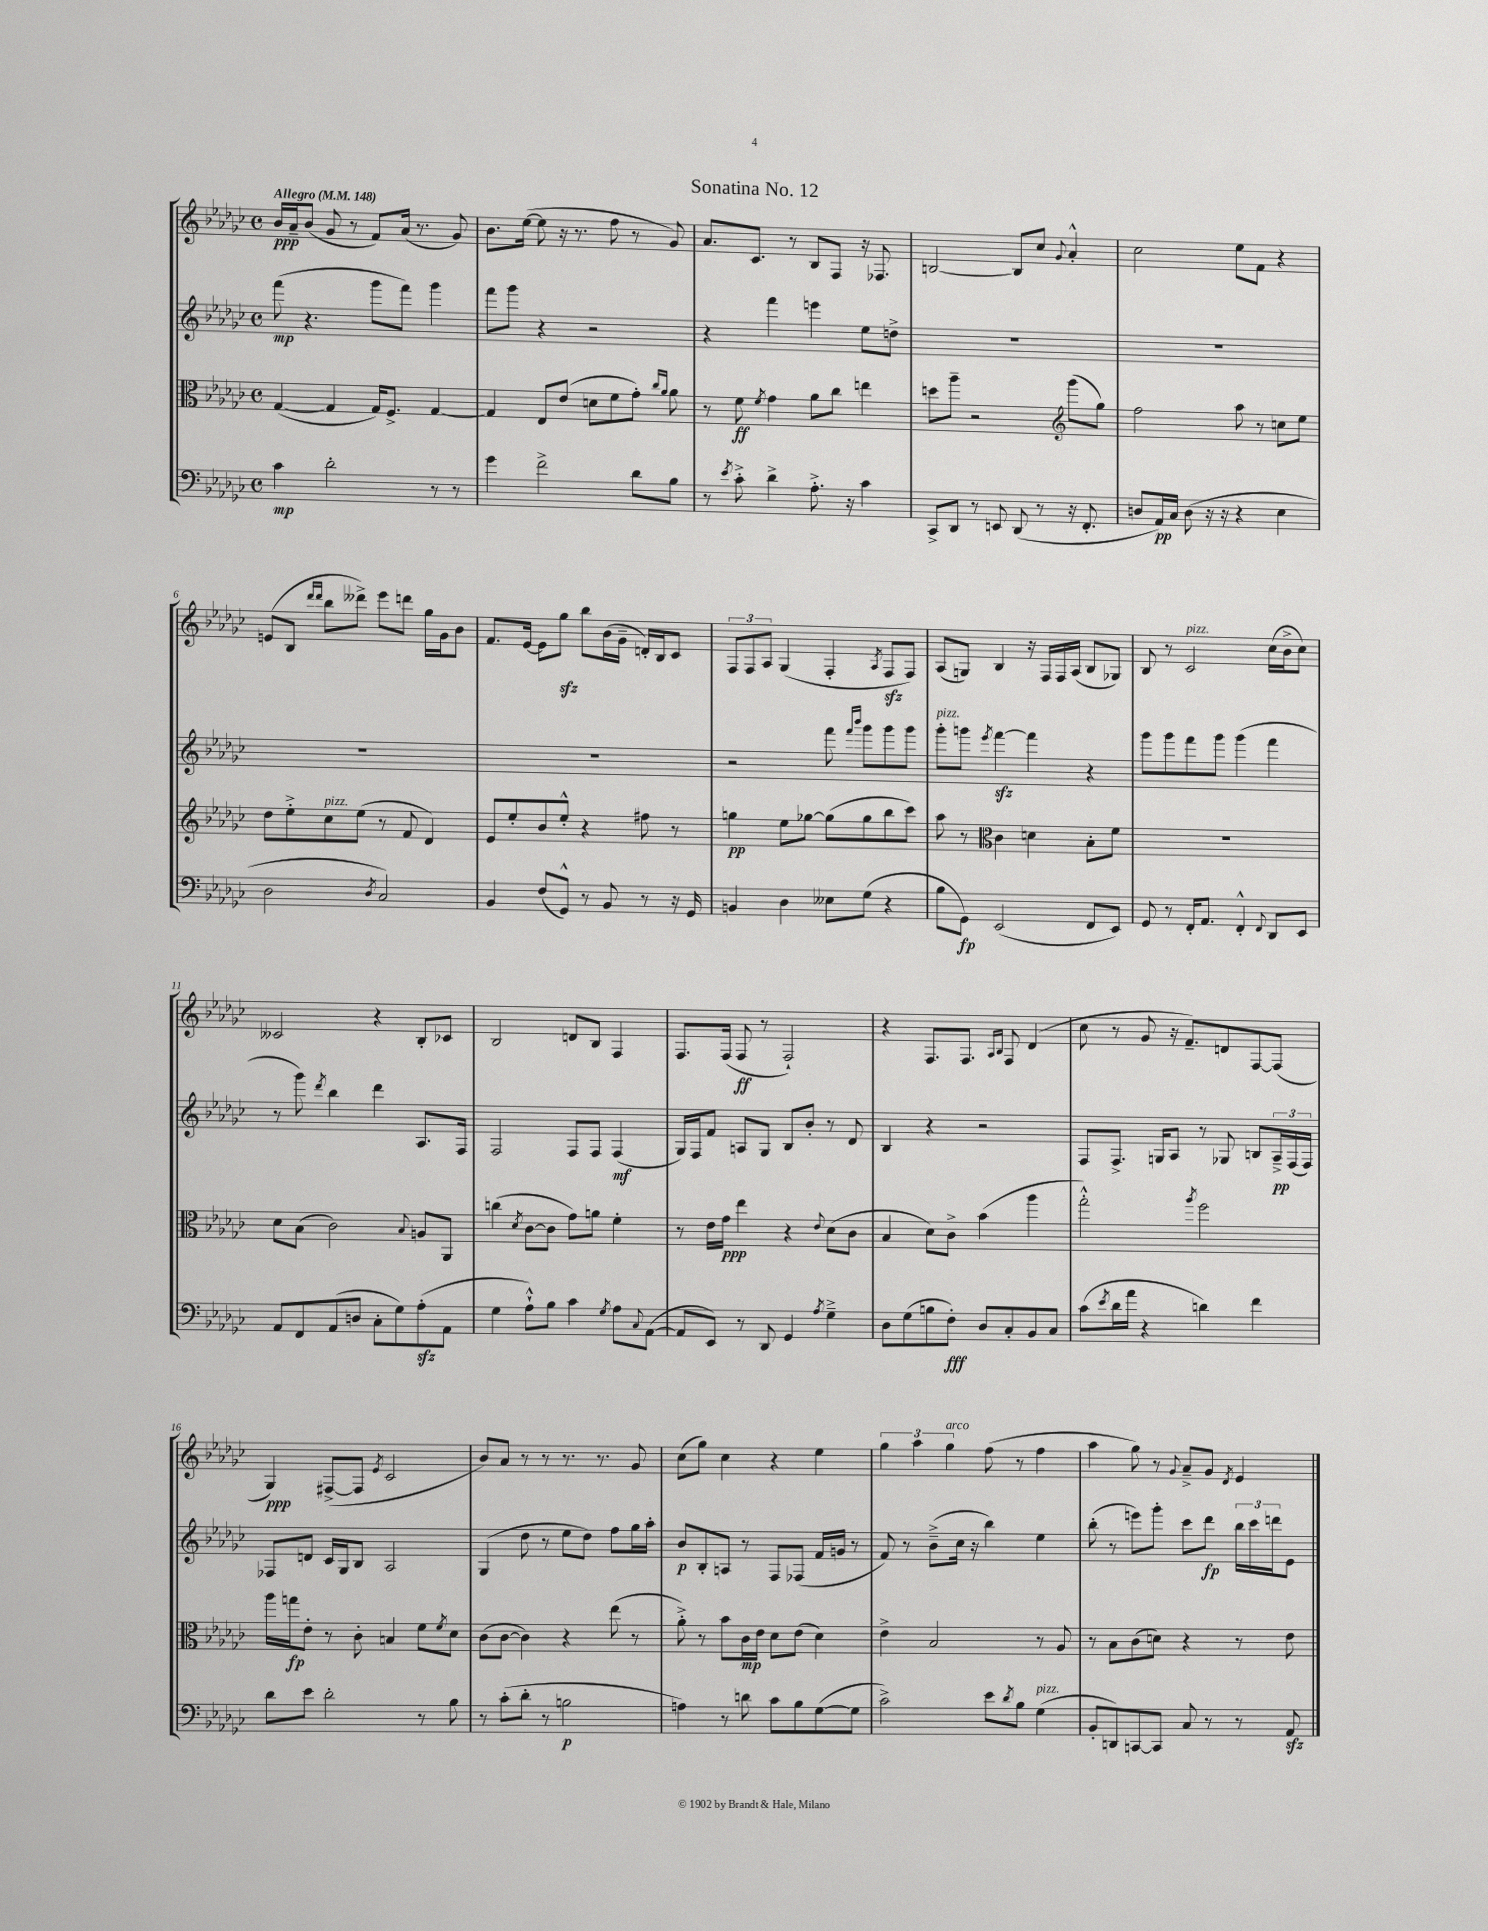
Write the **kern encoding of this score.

**kern	**kern	**kern	**kern
*staff4	*staff3	*staff2	*staff1
*clefF4	*clefC3	*clefG2	*clefG2
*k[b-e-a-d-g-c-]	*k[b-e-a-d-g-c-]	*k[b-e-a-d-g-c-]	*k[b-e-a-d-g-c-]
*M4/4	*M4/4	*M4/4	*M4/4
*met(c)	*met(c)	*met(c)	*met(c)
*MM148	*MM148	*MM148	*MM148
4c-	([4G-	(8fff	16b-
.	.	.	16a-~
.	.	4.r	(8b-
2d-'	4G-]	.	8g-
.	.	.	8r
.	16G-)	8ggg-	8f)
.	8.F^	.	.
.	.	8fff)	(16a-
.	.	.	8.r
8r	[4G-	4ggg-	.
8r	.	.	8g-)
=	=	=	=
4g-	4G-]	8fff	8.b-
.	.	8ggg-	.
.	.	.	([16ee-
2f^	8E-	4r	8ee-]
.	(8e-	.	16r
.	.	.	8.r
.	8d	2r	.
.	8f	.	8ff
8d-	8g-')	.	8r
.	16qqcc-	.	.
.	16qqa-	.	.
8B-	8a-	.	8g-)
=	=	=	=
8r	8r	4r	8.a-
8qe-	.	.	.
8c-'^	8f	.	.
.	.	.	8.c-
.	8qf	.	.
4d-^	4g-	4fff	.
.	.	.	8r
8.A-'^	8a-	4eee	8B-
.	8cc-	.	8F
16r	.	.	.
4c-	4ee	8ee-	16r
.	.	.	8.F-
.	.	8dd^	.
=	=	=	=
8CC-^	8dd	1r	[2B
8DD-	8aa-~	.	.
8r	2r	.	.
8EE	.	.	.
(8DD-	.	.	8B]
8r	.	.	8cc-
*	*clefG2	*	*
.	.	.	8qqg-
16r	(8ggg-	.	4a-'^^
8.FF'	.	.	.
.	8gg-)	.	.
=	=	=	=
8D	2ff	1r	2cc-
16AA-)	.	.	.
16C-	.	.	.
(8D	.	.	.
16r	.	.	.
16r	.	.	.
4r	8aa-	.	8ee-
.	8r	.	8f
4E-	8cc	.	4r
.	8ee-	.	.
=	=	=	=
2D-	8dd-	1r	(8e
.	8ee-'^	.	8B-
.	.	.	16qqddd-
.	.	.	16qqddd-
.	8cc-	.	8bb-
.	(8ee-	.	8ddd--^)
8qD-	.	.	.
2C-)	8r	.	8eee-
.	8f	.	8ddd
.	4d-)	.	16gg-
.	.	.	16g-
.	.	.	8b-
=	=	=	=
4BB-	8e-	1r	8.f
.	8ee-'	.	.
.	.	.	[16e-
(8F	8b-	.	8e-]
8GG-^^)	8ee-'^^	.	8gg-
8r	4r	.	8bb-
8BB-	.	.	(16b-
.	.	.	16g-~
8r	8ff#	.	16d')
.	.	.	16B-
16r	8r	.	8c-
16GG-	.	.	.
=	=	=	=
4BB	4gg	2r	12F
.	.	.	12F
.	.	.	12A-
4D-	8ee-	.	(4G-
.	[8gg-	.	.
8E--	(8gg-]	8fff	4F'
.	.	16qqfff	.
.	.	16qqbbb-	.
(8G-	8gg-	8ggg-	.
.	.	.	8qA-
4r	8bb-	8ggg-	8F
.	8ccc-)	8ggg-	8F)
=	=	=	=
8B-	8aa-	8ggg-'	(8A-
8GG-)	8r	8ggg	8G)
*	*clefC3	*	*
.	.	8qeee-	.
(2EE-	4c-	[4fff	4B-
.	4d	4fff]	16r
.	.	.	16F
.	.	.	16F
.	.	.	(16A-
8FF	8B-'	4r	8B-
8EE-)	8f	.	8G-)
=	=	=	=
8GG-	1r	8ggg-	8B-
8r	.	8ggg-	8r
16FF'	.	8fff	2c-
8.AA-	.	.	.
.	.	8ggg-	.
4FF'^^	.	(4ggg-	.
8qqFF	.	.	.
8DD-	.	4fff	(16cc-
.	.	.	16b-^
8EE-	.	.	8cc-)
=	=	=	=
8AA-	8d-	8r	2c--
8FF	(8B-	8ggg-)	.
.	.	8qddd-	.
(8AA-	2c-)	4bb-	.
8D	.	.	.
8C-'	.	4ddd-	4r
8G-)	.	.	.
.	8qqB-	.	.
(8A-'	8A	8.A-	8B-'
8AA-	8AA-	.	8c-
.	.	16F	.
=	=	=	=
4G-	(4cc	2F	2B-
.	8qd-	.	.
8A-`^^)	[8c-	.	.
8B-	8c-]	.	.
4c-	8g-)	8F	8d
.	8a	8F	8B-
8qG-	.	.	.
8A-	4f'	(4F	4F
8qqC-	.	.	.
([8AA-	.	.	.
=	=	=	=
8AA-]	8r	16G-)	8.F
.	.	16F	.
8EE-)	16e-	8f	.
.	16g-	.	(16F
8r	4ee-	8A	8F
8DD-	.	8G-	8r
4GG-	4r	8B-	2F`)
.	.	8b-'	.
8qA-	8qqe-	.	.
4G-~^	(8d-	8r	.
.	8c-	8d-	.
=	=	=	=
8D-	4B-	4B-	4r
(8G-	.	.	.
8B	8d-)	4r	8.F
8F')	8c-^	.	.
.	.	.	8.F
8D-	(4b-	2r	.
.	.	.	16qqA-
.	.	.	16qqB-
8C-'	.	.	8F
8BB-	4aa-	.	(4d-
8C-	.	.	.
=	=	=	=
(8c-	2gg-'^^)	8F	8cc-
8qe-	.	.	.
16d-	.	8.F^	8r
16a-	.	.	.
4r	.	.	8g-
.	.	16G	.
.	.	8A-	16r
.	.	.	8.f~)
.	8qaa-	.	.
4d)	2ff	8r	.
.	.	8G-	8d
4f	.	8B	[8F
.	.	24A-~^	(8F]
.	.	(24F	.
.	.	24F)	.
=	=	=	=
8d-	16aa-	8F-	4G-)
.	16gg	.	.
8e-	8e-'	8d	.
2d-'	8r	16c-	([8F#^
.	.	16G-	.
.	8c-'	8B-	8F#]
.	.	.	8qe-
.	4B	2A-	2c-
8r	8f	.	.
.	8qf	.	.
8B-	8d-	.	.
=	=	=	=
8r	(8c-	(4G-	8b-)
(8c-'	[8c-	.	8a-
8d-'	4c-])	8dd-	8r
8r	.	8r	8r
2B	4r	8ee-	8.r
.	.	8dd-)	.
.	.	.	8.r
.	(8ee-	8ff	.
.	8r	16gg-	8g-
.	.	16aa-'	.
=	=	=	=
4A)	8a-'^)	8b-	(8cc-
.	8r	8B-'	8gg-)
8r	8b-	8A	4cc-
8d	16c-	8r	.
.	16e-	.	.
8c-	8d-	8F	4r
8B-	(8e-	(8F-	.
([8G-	4d-)	16f	4ee-
.	.	16g	.
8G-]	.	8r	.
=	=	=	=
2c-^)	4e-^	8f)	6gg-
.	.	8r	.
.	.	.	6aa-
.	2B-	(8b-~^	.
.	.	.	6gg-
.	.	16cc-	.
.	.	16r	.
8e-	.	4bb-)	(8ff
8qd-	.	.	.
8B-	.	.	8r
(4G-	8r	4ee-	4ff
.	8A-	.	.
=	=	=	=
8BB-'	8r	(8bb-'	4aa-
8DD)	8B-	8r	.
[8CC	(8c-	8eee)	8gg-)
8CC]	8d)	8ggg-'	8r
.	.	.	8qqg-
8C-	4r	8ccc-	8a-~^
8r	.	8ddd-	8g-
.	.	.	8qd-
8r	8r	24bb-	4e-
.	.	24ccc-	.
.	.	24ddd	.
8AA-	8e-	8e-	.
==	==	==	==
*-	*-	*-	*-
